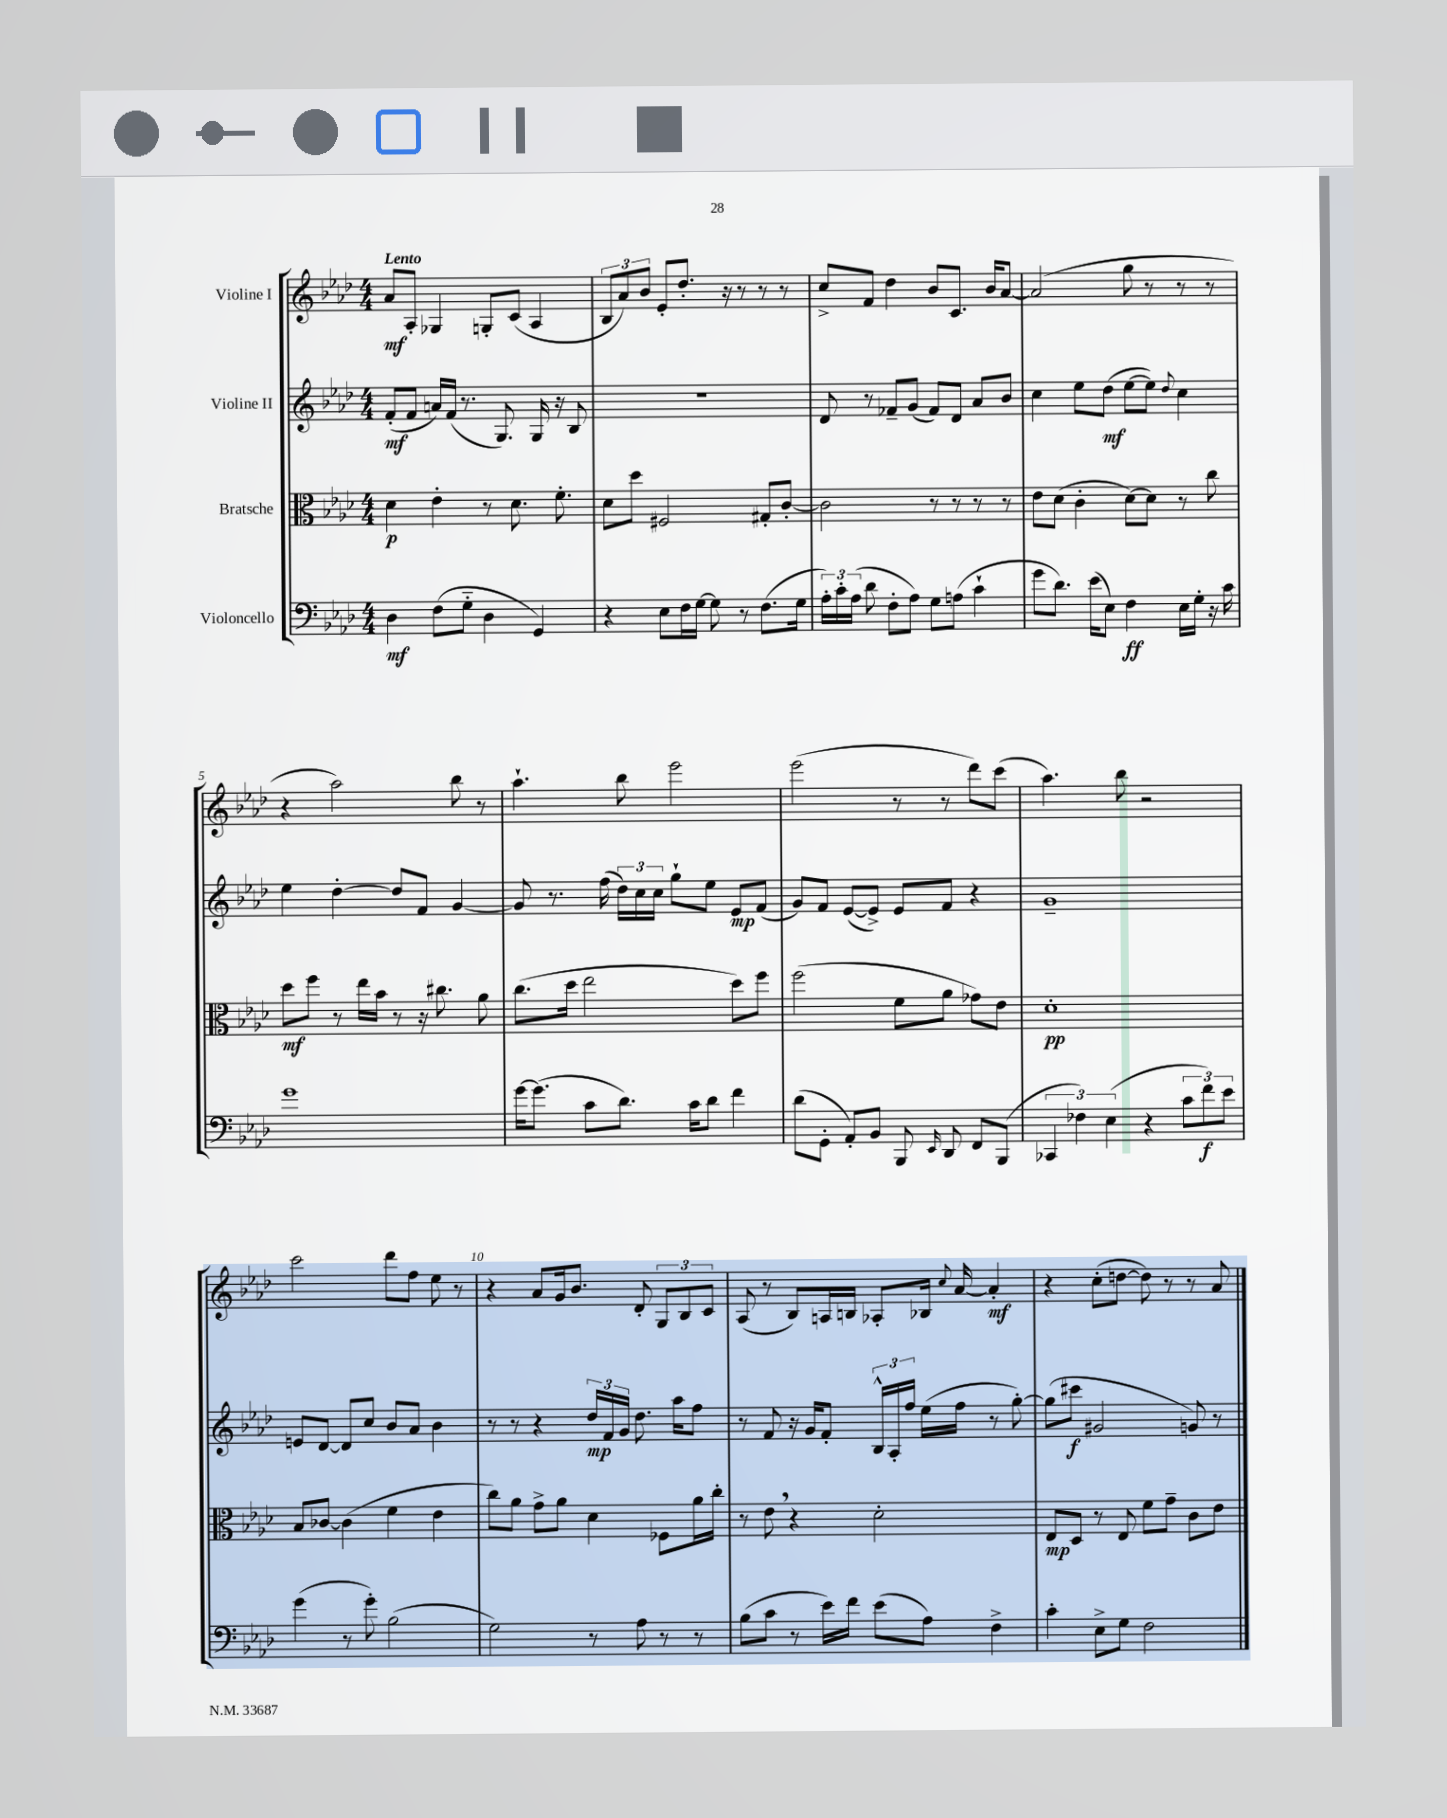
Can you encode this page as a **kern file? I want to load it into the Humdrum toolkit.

**kern	**dynam	**kern	**dynam	**kern	**dynam	**kern	**dynam
*part4	*part4	*part3	*part3	*part2	*part2	*part1	*part1
*staff4	*staff4	*staff3	*staff3	*staff2	*staff2	*staff1	*staff1
*I"Violoncello	*	*I"Bratsche	*	*I"Violine II	*	*I"Violine I	*
*clefF4	*	*clefC3	*	*clefG2	*	*clefG2	*
*k[b-e-a-d-]	*	*k[b-e-a-d-]	*	*k[b-e-a-d-]	*	*k[b-e-a-d-]	*
*M4/4	*	*M4/4	*	*M4/4	*	*M4/4	*
=1	=1	=1	=1	=1	=1	=1	=1
!	!	!	!	!	!	!LO:TX:a:B:t=Lento	!
4D-\	mf	4d-\	p	(8f'/L	mf	8a-/L	mf
.	.	.	.	8f/J	.	8A-'/J	.
(8F\L	.	4e-'\	.	16an/LL)	.	4G-X/	.
.	.	.	.	(16f/JJ	.	.	.
8G\J	.	.	.	8.r	.	.	.
4D-\	.	8r	.	.	.	8Gn'/L	.
.	.	.	.	8.G/)	.	.	.
.	.	8.d-\	.	.	.	(8c/J	.
4GG/)	.	.	.	16G/	.	4A-/	.
.	.	8.f'\	.	16r	.	.	.
.	.	.	.	8B-/	.	.	.
=2	=2	=2	=2	=2	=2	=2	=2
4r	.	8d-\L	.	1r	.	12B-/L	.
.	.	.	.	.	.	12a-/)	.
.	.	8dd-\J	.	.	.	.	.
.	.	.	.	.	.	12b-/J	.
8E-\L	.	2F#X/	.	.	.	8e-'/L	.
16F\L	.	.	.	.	.	8.dd-'/J	.
[16G\JJ	.	.	.	.	.	.	.
8G\]	.	.	.	.	.	.	.
.	.	.	.	.	.	16r	.
8r	.	.	.	.	.	8r	.
(8.F\L	.	8G#X'/L	.	.	.	8r	.
.	.	[8c'/J	.	.	.	8r	.
16G\Jk	.	.	.	.	.	.	.
=3	=3	=3	=3	=3	=3	=3	=3
24A-'\LL)	.	2c\]	.	8d-/	.	8cc^/L	.
24c'\	.	.	.	.	.	.	.
(24A-\JJ	.	.	.	.	.	.	.
8d-\	.	.	.	8r	.	8f/J	.
8F'\L	.	.	.	8f-X~/L	.	4dd-\	.
8A-\J)	.	.	.	(8g/J	.	.	.
8G\L	.	8r	.	8f-/L)	.	8b-/L	.
(8An\J	.	8r	.	8d-/J	.	8.c/J	.
4c`\	.	8r	.	8a-/L	.	.	.
.	.	.	.	.	.	16b-/KL	.
.	.	8r	.	8b-/J	.	[8a-/J	.
=4	=4	=4	=4	=4	=4	=4	=4
8g\L	.	8e-\L	.	4cc\	.	(2a-/]	.
8.d-\J)	.	(8d-\J	.	.	.	.	.
.	.	4c'\	.	8ee-\L	.	.	.
(16e-\KL	.	.	.	.	.	.	.
8E-\J)	.	.	.	(8dd-\J	mf	.	.
4F\	ff	[8d-\L)	.	[8ee-\L	.	8gg\	.
.	.	8d-\J]	.	8ee-\J])	.	8r	.
.	.	.	.	8qqdd-/	.	.	.
16E-\LL	.	8r	.	4cc\	.	8r	.
16G'\JJ	.	.	.	.	.	.	.
16r	.	8cc\	.	.	.	8r	.
16c\	.	.	.	.	.	.	.
!!LO:LB:g=z
=5	=5	=5	=5	=5	=5	=5	=5
1g	.	8dd-\L	mf	4ee-\	.	4r	.
.	.	8ff\J	.	.	.	.	.
.	.	8r	.	[4dd-'\	.	2aa-\)	.
.	.	16ee-\LL	.	.	.	.	.
.	.	16b-\JJ	.	.	.	.	.
.	.	8r	.	8dd-/L]	.	.	.
.	.	16r	.	8f/J	.	.	.
.	.	8.cc#X\	.	.	.	.	.
.	.	.	.	[4g/	.	8bb-\	.
.	.	8a-\	.	.	.	8r	.
=6	=6	=6	=6	=6	=6	=6	=6
[16g\KL	.	(8.cc\L	.	8g/]	.	4.aa-`\	.
(8.g\J]	.	.	.	.	.	.	.
.	.	.	.	8.r	.	.	.
.	.	16dd-\Jk	.	.	.	.	.
8c\L	.	2ee-\	.	.	.	.	.
.	.	.	.	(16ff\	.	.	.
8.d-\J)	.	.	.	24dd-\LL)	.	8bb-\	.
.	.	.	.	24cc\	.	.	.
.	.	.	.	24cc\JJ	.	.	.
.	.	.	.	8gg`\L	.	2eee-\	.
16c\KL	.	.	.	.	.	.	.
8d-\J	.	.	.	8ee-\J	.	.	.
4f\	.	8dd-\L)	.	8e-/L	mp	.	.
.	.	8ff\J	.	(8f/J	.	.	.
=7	=7	=7	=7	=7	=7	=7	=7
(8d-\L	.	(2ff\	.	8g/L)	.	(2eee-\	.
8GG'\J	.	.	.	8f/J	.	.	.
8AA-'/L)	.	.	.	([8e-/L	.	.	.
8BB-/J	.	.	.	8e-^/J])	.	.	.
8BBB-/	.	8f\L	.	8e-/L	.	8r	.
16qqEE-/	.	.	.	.	.	.	.
8DD-/	.	8a-\J	.	8f/J	.	8r	.
8FF/L	.	8g-X\L)	.	4r	.	8ddd-\L)	.
(8BBB-/J	.	8e-\J	.	.	.	(8ccc\J	.
=8	=8	=8	=8	=8	=8	=8	=8
6CC-X/	.	1d-'	pp	1g~	.	4.aa-\)	.
6F-X\)	.	.	.	.	.	.	.
(6E-\	.	.	.	.	.	.	.
.	.	.	.	.	.	8bb-\	.
4r	.	.	.	.	.	2r	.
12c\L	.	.	.	.	.	.	.
12f\)	f	.	.	.	.	.	.
12e-\J	.	.	.	.	.	.	.
!!LO:LB:g=z
=9	=9	=9	=9	=9	=9	=9	=9
(4g\	.	8B-/L	.	8en/L	.	2ccc\	.
.	.	[8c-X/J	.	[8d-/J	.	.	.
8r	.	(4c-\]	.	8d-/L]	.	.	.
8g'\)	.	.	.	8cc/J	.	.	.
(2B-\	.	4f\	.	8b-/L	.	8ddd-\L	.
.	.	.	.	8a-/J	.	8ff\J	.
.	.	4e-\	.	4b-\	.	8ee-\	.
.	.	.	.	.	.	8r	.
=10	=10	=10	=10	=10	=10	=10	=10
2G\)	.	8cc\L)	.	8r	.	4r	.
.	.	8a-\J	.	8r	.	.	.
.	.	8g^\L	.	4r	.	8a-/L	.
.	.	8a-\J	.	.	.	16g/k	.
.	.	.	.	.	.	8.b-/J	.
8r	.	4d-\	.	24dd-/LL	mp	.	.
.	.	.	.	24f/	.	.	.
.	.	.	.	24g/JJ	.	.	.
8A-\	.	.	.	8.dd-\	.	8d-'/	.
8r	.	8F-X\L	.	.	.	12G/L	.
.	.	.	.	16aa-\KL	.	.	.
.	.	.	.	.	.	12B-/	.
8r	.	16a-\L	.	8ff\J	.	.	.
.	.	.	.	.	.	12c/J	.
.	.	16cc'\JJ	.	.	.	.	.
=11	=11	=11	=11	=11	=11	=11	=11
(8B-\L	.	8r	.	8r	.	(8A-/	.
8c\J	.	8e-,\	.	8f/	.	8r	.
8r	.	4r	.	16r	.	8B-/L)	.
.	.	.	.	16g/KL	.	.	.
16e-\LL)	.	.	.	8f'/J	.	16An/L	.
16f\JJ	.	.	.	.	.	16Bn/JJ	.
(8e-\L	.	2d-'\	.	24B-^^/LL	.	8A-X'/L	.
.	.	.	.	24A-'/	.	.	.
.	.	.	.	24ff/JJ	.	.	.
8A-\J)	.	.	.	(16ee-\LL	.	16B-X/Jk	.
.	.	.	.	.	.	8qqcc/	.
.	.	.	.	16ff\JJ	.	[16a-/	.
4F^\	.	.	.	8r	.	4a-'/]	mf
.	.	.	.	[8gg'\)	.	.	.
=12	=12	=12	=12	=12	=12	=12	=12
4c'\	.	8E-/L	mp	(8gg\L]	.	4r	.
.	.	8D-/J	.	8ccc#X\J	f	.	.
8E-^\L	.	8r	.	2g#X/	.	(8cc'\L	.
8G\J	.	8E-/	.	.	.	[8ddn\J	.
2F\	.	8f\L	.	.	.	8dd\])	.
.	.	8g~\J	.	.	.	8r	.
.	.	8c\L	.	8gn/)	.	8r	.
.	.	8e-\J	.	8r	.	8a-/	.
==	==	==	==	==	==	==	==
*-	*-	*-	*-	*-	*-	*-	*-
